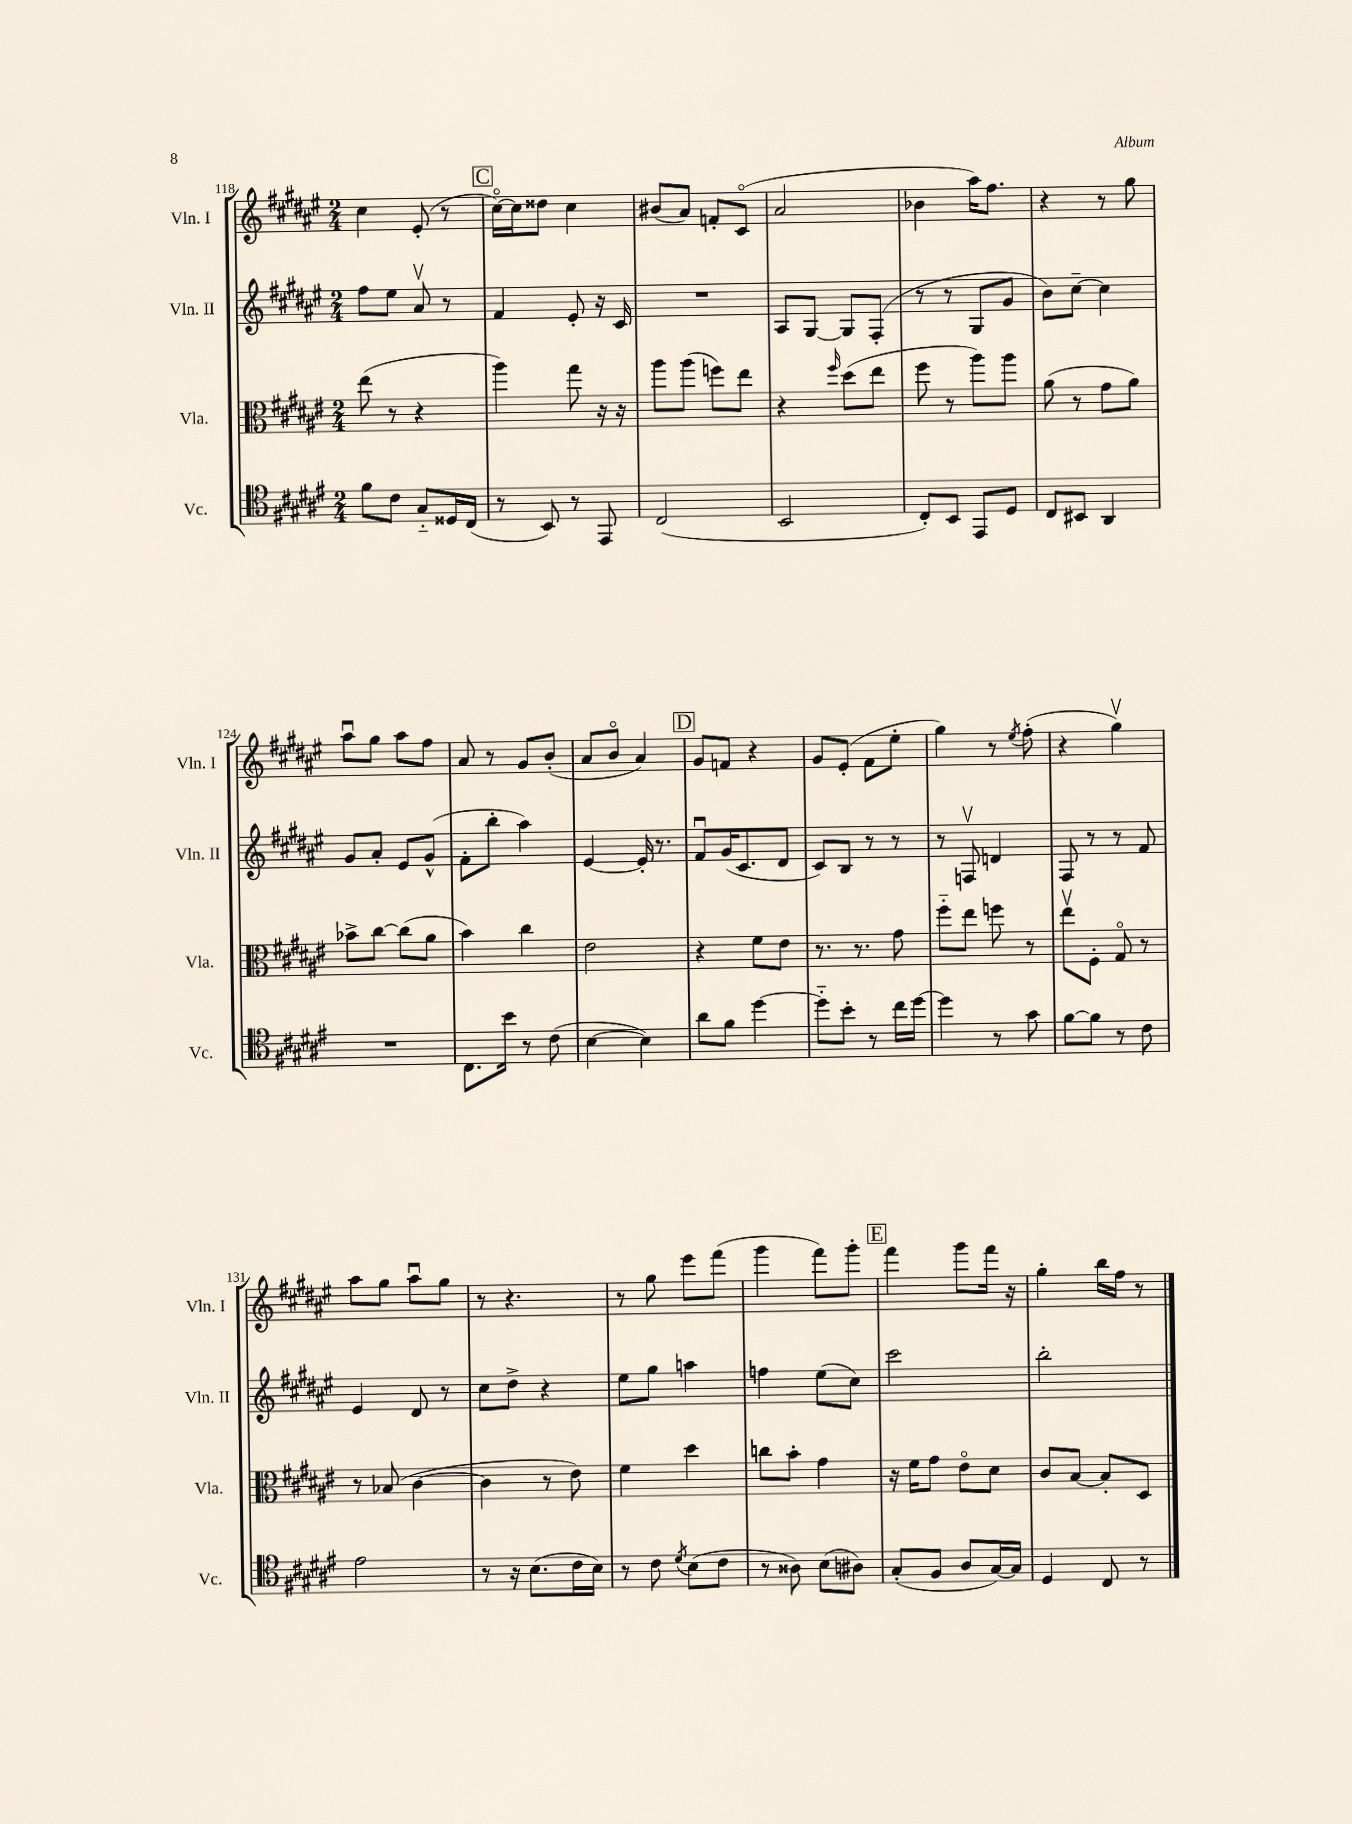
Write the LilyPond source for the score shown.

<<
\new StaffGroup <<
\new Staff = "s0" \with { instrumentName = "Vln. I" shortInstrumentName = "Vln. I" } {
    \clef treble \key fis \major \numericTimeSignature \time 2/4
    cis''4 eis'8-.( r8 |
    \mark \markup { \box "C" } cis''16~\flageolet) cis''16 disis''8 cis''4 |
    bis'8( ais'8) f'8-. cis'8\flageolet( |
    ais'2 |
    bes'4 ais''16) fis''8. |
    r4 r8 gis''8 |
    ais''8\downbow gis''8 ais''8 fis''8 |
    ais'8 r8 gis'8 b'8-.( |
    ais'8 b'8\flageolet ais'4) |
    \mark \markup { \box "D" } gis'8 f'8 r4 |
    gis'8 eis'8-.( fis'8 eis''8-. |
    gis''4) r8 \acciaccatura { eis''8 } fis''8-.( |
    r4 gis''4\upbow) |
    ais''8 gis''8 ais''8\downbow gis''8 |
    r8 r4. |
    r8 gis''8 eis'''8 fis'''8( |
    gis'''4 fis'''8) gis'''8-. |
    \mark \markup { \box "E" } fis'''4 gis'''8 fis'''16 r16 |
    gis''4-. b''16 fis''16 r8 \bar "|." |
}
\new Staff = "s1" \with { instrumentName = "Vln. II" shortInstrumentName = "Vln. II" } {
    \clef treble \key fis \major \numericTimeSignature \time 2/4
    fis''8 eis''8 ais'8\upbow r8 |
    \mark \markup { \box "C" } fis'4 eis'8-. r16 cis'16 |
    R2 |
    ais8 gis8~ gis8 fis8-.( |
    r8 r8 gis8 gis'8 |
    b'8) cis''8~-- cis''4 |
    gis'8 ais'8-. eis'8 gis'8-^( |
    fis'8-. b''8-. ais''4) |
    eis'4~ eis'16-. r8. |
    \mark \markup { \box "D" } fis'8\downbow gis'16( cis'8. dis'8 |
    cis'8) b8 r8 r8 |
    r8 f8\upbow d'4 |
    fis8 r8 r8 fis'8 |
    eis'4 dis'8 r8 |
    cis''8 dis''8-> r4 |
    eis''8 gis''8 a''4 |
    f''4 eis''8( cis''8) |
    \mark \markup { \box "E" } cis'''2 |
    b''2-. \bar "|." |
}
\new Staff = "s2" \with { instrumentName = "Vla." shortInstrumentName = "Vla." } {
    \clef alto \key fis \major \numericTimeSignature \time 2/4
    eis''8( r8 r4 |
    \mark \markup { \box "C" } ais''4) gis''8 r16 r16 |
    ais''8 ais''8( f''8) eis''8 |
    r4 \grace { fis''16 } dis''8( eis''8 |
    fis''8 r8 ais''8) ais''8 |
    ais'8( r8 gis'8 ais'8) |
    bes'8-> cis''8~ cis''8( ais'8 |
    b'4) cis''4 |
    eis'2 |
    \mark \markup { \box "D" } r4 fis'8 eis'8 |
    r8. r8. gis'8 |
    fis''8-_ eis''8 f''8 r8 |
    eis''8\upbow fis8-. gis8\flageolet r8 |
    r8 bes8( cis'4~ |
    cis'4 r8 eis'8) |
    fis'4 dis''4 |
    c''8 b'8-. gis'4 |
    \mark \markup { \box "E" } r16 fis'16 gis'8 eis'8\flageolet dis'8 |
    cis'8 b8~ b8-. dis8 \bar "|." |
}
\new Staff = "s3" \with { instrumentName = "Vc." shortInstrumentName = "Vc." } {
    \clef tenor \key fis \major \numericTimeSignature \time 2/4
    fis'8 cis'8 gis8-_ disis16 cis16( |
    \mark \markup { \box "C" } r8 b,8) r8 eis,8 |
    cis2( |
    b,2 |
    cis8-.) b,8 eis,8 dis8 |
    cis8 bis,8 ais,4 |
    R2 |
    cis8. b'16 r8 cis'8( |
    b4~ b4) |
    \mark \markup { \box "D" } ais'8 fis'8 dis''4~ |
    dis''8-_ b'8-. r8 cis''16 dis''16~ |
    dis''4 r8 gis'8 |
    fis'8~ fis'8 r8 cis'8 |
    eis'2 |
    r8 r16 b8.( cis'16 b16) |
    r8 cis'8 \acciaccatura { dis'8 } b8( cis'8 |
    r8 aisis8) b8( ais8) |
    \mark \markup { \box "E" } gis8-.( fis8 ais8 gis16~) gis16 |
    dis4 cis8 r8 \bar "|." |
}
>>
>>
\layout { \context { \Score currentBarNumber = #118 } }
